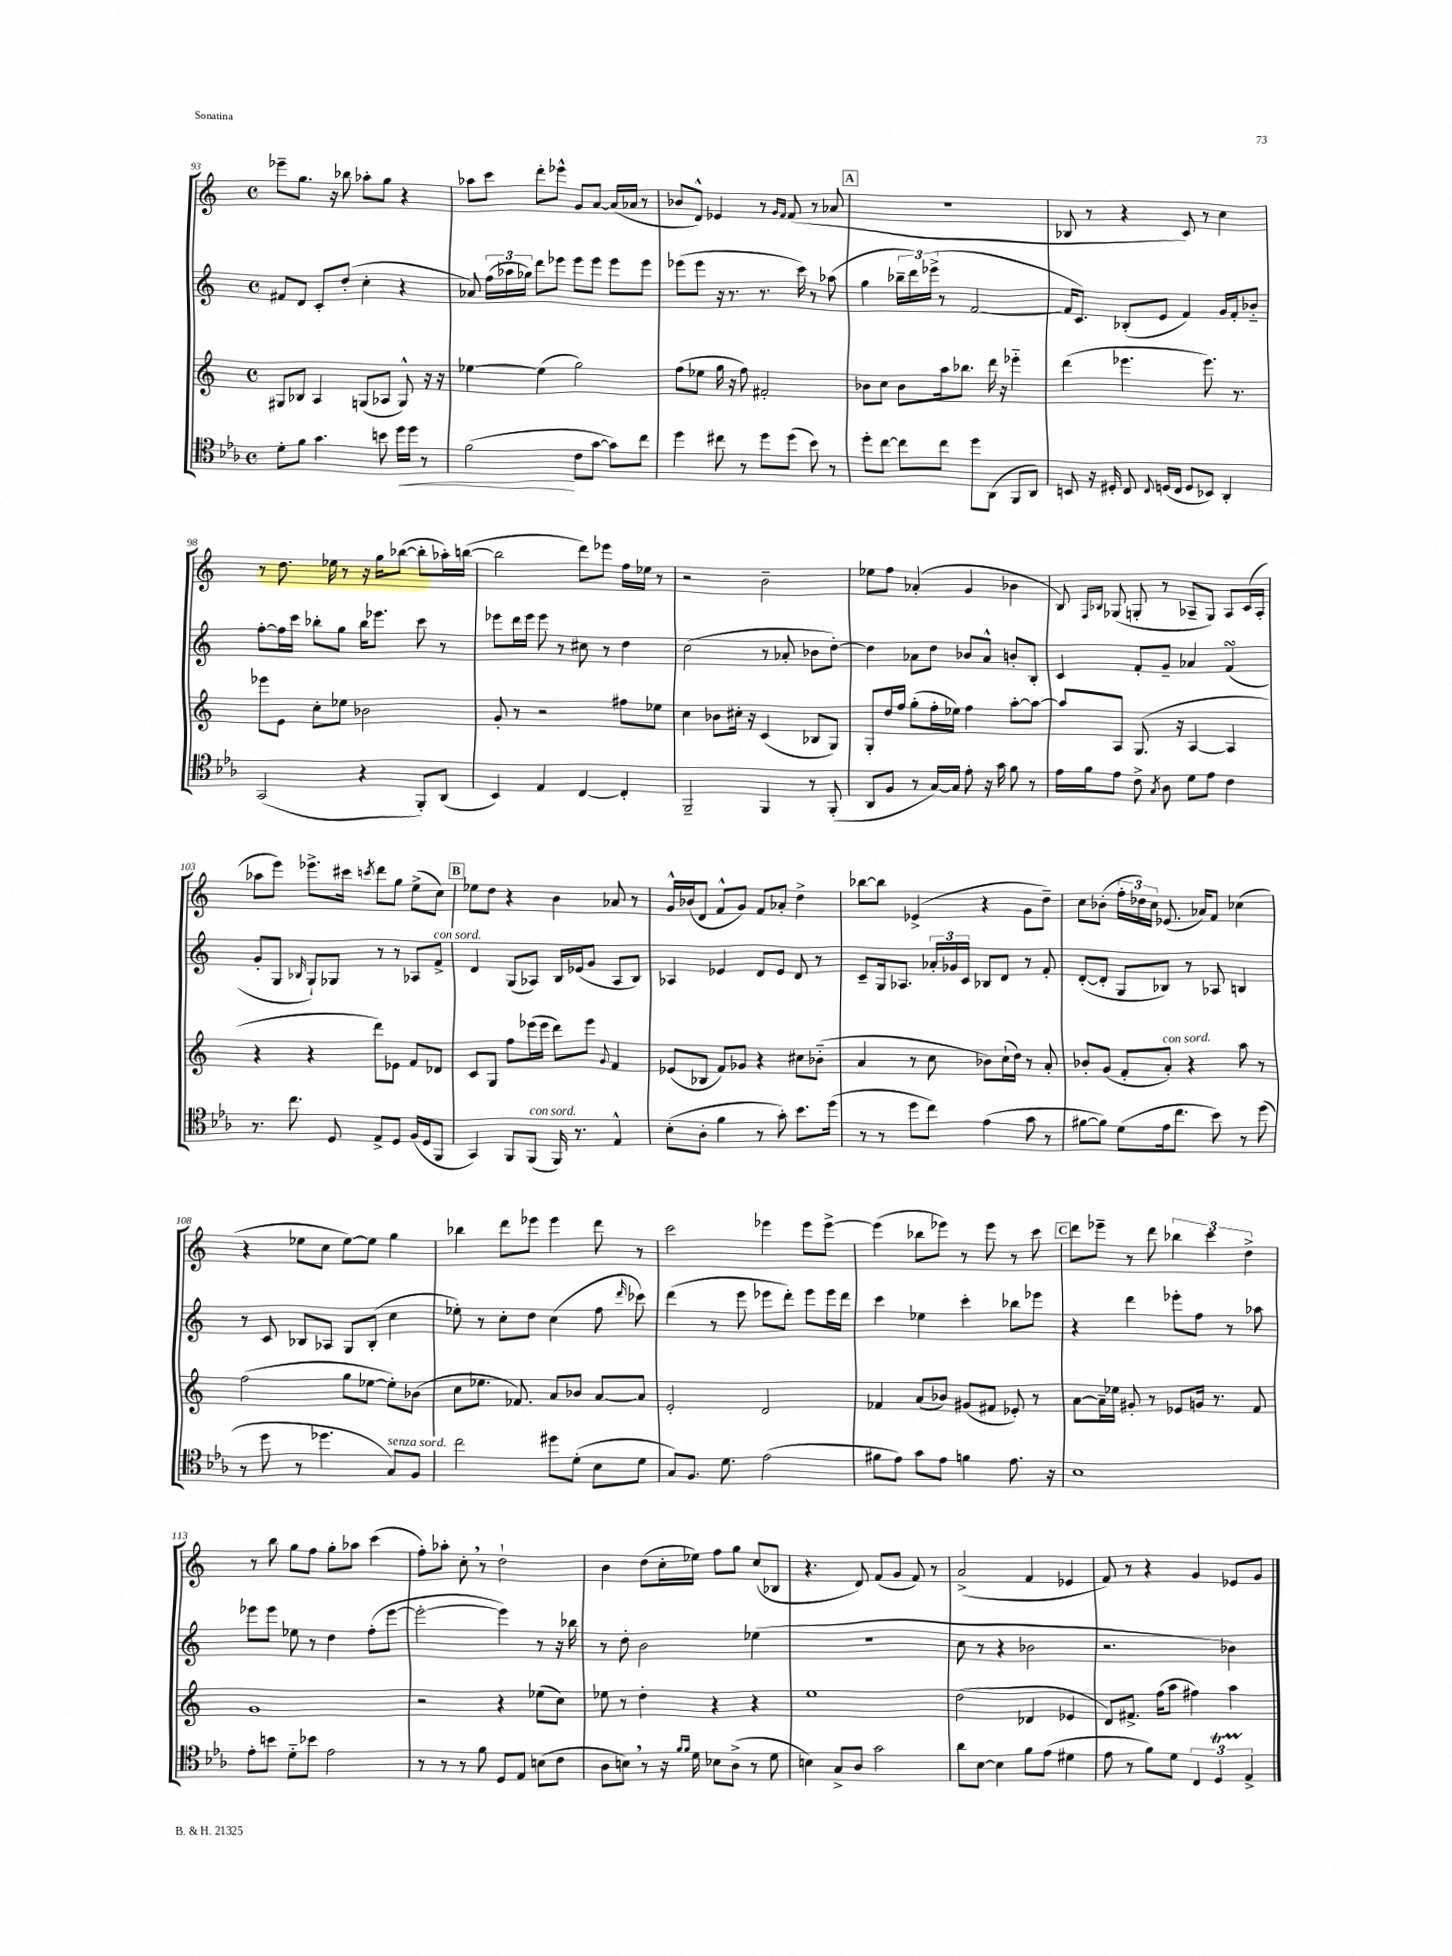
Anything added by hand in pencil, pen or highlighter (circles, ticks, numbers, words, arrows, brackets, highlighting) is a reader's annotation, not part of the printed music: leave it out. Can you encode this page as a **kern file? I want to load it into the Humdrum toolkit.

**kern	**dynam	**kern	**kern	**kern
*part4	*part4	*part3	*part2	*part1
*staff4	*staff4	*staff3	*staff2	*staff1
*clefC4	*	*clefG2	*clefG2	*clefG2
*k[b-e-a-]	*	*k[]	*k[]	*k[]
*M4/4	*	*M4/4	*M4/4	*M4/4
*met(c)	*	*met(c)	*met(c)	*met(c)
=93	=93	=93	=93	=93
8d'\L	.	8G#X/L	8f#X/L	8eee-X~\L
8f\J	.	8B-X/J	8d/J	8.gg\J
4.g\	.	4A/	8c'/L	.
.	.	.	.	16r
.	.	.	(8dd'/J	8bb-X\
.	.	(8Gn/L	4cc'\	8aa-X'\L
8bn\	.	8A-X/J	.	8gg\J
!	!LO:HP:b	!	!	!
16dd\LL	<	8G^^/)	4r	4r
16dd\JJ	.	.	.	.
8r	.	16r	.	.
.	.	16r	.	.
=94	=94	=94	=94	=94
(2f\	.	[4ee-X\	8a-X/)	8aa-X\L
.	.	.	(24ff\LL	8ccc\J
.	.	.	24aa-X\	.
.	.	.	24gg-X\JJ)	.
.	.	(4ee-\]	8ddd\L	8ddd'\L
.	.	.	8eee-X\J	8eee-X^^\J
8c\L	[	2gg\)	8eee-\L	8g/L
[8g\J	.	.	8eee-\J	[8a/J
8g\L])	.	.	8eee-\L	(16a/LL]
.	.	.	.	16a-X/JJ
8cc\J	.	.	8eee-\J	8r
=95	=95	=95	=95	=95
4dd\	.	(8ff\L	(8eee-X\L	8b-X/L
.	.	8ee-X\J	8eee-\J	8d^^/J)
8cc#X\	.	16gg\	16r	4e-X/
.	.	16r	8.r	.
8r	.	8ff\)	.	.
8dd\L	.	2f#X'/	8.r	8r
.	.	.	.	16qqg/LL
.	.	.	.	16qqf/JJ
(8dd\J	.	.	.	(8f/
.	.	.	16ccc\)	.
8b-\)	.	.	8r	8r
8r	.	.	(8aa-X\	8a-X/
!!LO:REH:place=s1:t=A
=96	=96	=96	=96	=96
8dd'\L	.	8b-X\L	4gg\	1r
[8cc\J	.	8cc\J	.	.
8cc\L]	.	8b-\L	24bb-X~\LL	.
.	.	.	24ddd\)	.
.	.	.	(24eee-X^\JJ	.
8cc\J	.	16aa\k	8r	.
.	.	8.bb-X\J	.	.
8dd\L	.	.	[2f/	.
(8AA-\J	.	16ddd\	.	.
.	.	16r	.	.
8FF/L	.	4eee-X\	.	.
8AA-/J)	.	.	.	.
=97	=97	=97	=97	=97
8BBn/	.	(4ddd\	16f/KL]	8B-X/
.	.	.	8.c/J)	.
16r	.	.	.	8r
16D#X'/	.	.	.	.
8C/	.	4.eee-X\	(8B-X'/L	4r
8qqC/	.	.	.	.
(16Dn/LL	.	.	8e/J	.
16C/JJ	.	.	.	.
8D/L	.	.	4f/)	8c/)
8BB-X/J)	.	8.eee-\)	.	8r
4AA-'/	.	.	16g/LL	4cc\
.	.	8.r	16f'/J	.
.	.	.	8b-X/J	.
!!LO:LB:g=z
=98	=98	=98	=98	=98
(2GG/	.	8eee-X\L	[8ff'\L	8r
.	.	8e\J	16ff\L]	8.dd\
.	.	.	16ccc\JJ	.
.	.	8cc'\L	8bb-X'\L	.
.	.	.	.	16ee-X\
.	.	8ee-X\J	8gg\J	8r
4r	.	2b-X\	16bb-\KL	16r
.	.	.	8.eee-X\J	16gg\KL
.	.	.	.	([8bb-X\J
8FF'/L)	.	.	8ccc\	8bb-'\L]
(8AA-/J	.	.	8r	16aa-X'\L)
.	.	.	.	([16bbn\JJ
=99	=99	=99	=99	=99
4BB-/)	.	8g'/	8eee-X\L	2bb\]
.	.	8r	16ddd\L	.
.	.	.	16eee-\JJ	.
4E-/	.	2r	8eee-\	.
.	.	.	8r	.
[4C/	.	.	8cc#X\	8ddd\L)
.	.	.	8r	8eee-X\J
4C'/]	.	8ff#X\L	4dd\	16ff\LL
.	.	.	.	16ee-X\JJ
.	.	8ee-X\J	.	8r
=100	=100	=100	=100	=100
2FF~/	.	4cc\	(2cc\	2r
.	.	8b-X\L	.	.
.	.	16cc#X'\Jk	.	.
.	.	16r	.	.
4FF/	.	(4c/	8r	2b~\
.	.	.	8a-X'/	.
8r	.	8B-X/L	8b-X\L	.
(8FF'/	.	8G/J)	[8dd'\J)	.
=101	=101	=101	=101	=101
8AA-/L	.	8G'/L	4dd\]	8ee-X\L
8F/J	.	16dd/L	.	8ff\J
.	.	16ff/JJ	.	.
8r	.	(8gg'\L	8a-X\L	(4a-X'/
[16G/LL)	.	16ff'\L	8dd\J	.
16G/JJ]	.	16ee-X\JJ)	.	.
8e-'\	.	4ff\	8b-X/L	4g/
16r	.	.	8a-^^/J	.
16g\	.	.	.	.
8f\	.	[8aa'\L	8bn'/L	4b-X\
8r	.	8aa\J_	8B'/J	.
=102	=102	=102	=102	=102
16e-\LL	.	8aa/L]	4c/	8B/)
16f\J	.	.	.	.
.	.	.	.	16qqF/LL
.	.	.	.	16qqB-X/JJ
8e-\J	.	8A/J	.	(8G-X/
8c^\	.	(8.G/	8f'/L	8Gn'/
8qG/	.	.	.	.
8A-\	.	.	8g~/J	8r
.	.	16r	.	.
8d\L	.	[4A/	4a-X/	8A-X~/L
8e-\J	.	.	.	8G/J)
4c\	.	4A/]	(4fsSSs/	8A-/L
.	.	.	.	(16c/L
.	.	.	.	16A-'/JJ
!!LO:LB:g=z
=103	=103	=103	=103	=103
8.r	.	4r	8g'/L	8aa-X\L
.	.	.	8G/J	8eee\J)
8.cc\	.	.	.	.
.	.	.	16qqB-X/	.
.	.	4r	8G`/L)	8.eee-X^\L
8D/	.	.	8G-X/J	.
.	.	.	.	16ccc#X\Jk
.	.	.	.	8qcccn/
8E-^/L	.	8ddd\L)	8r	8ddd\L
8D/J	.	8e-X\J	8r	8gg\J
(16F/LL	.	8f/L	8A-X/L	(8ee^\L
16D/J	.	.	.	.
!	!	!	!LO:TX:a:i:t=con sord.	!
8FF/J	.	8d-X/J	8f^/J	8cc\J)
!!LO:REH:place=s1:t=B
=104	=104	=104	=104	=104
4GG/)	.	8c/L	4d/	8ee-X\L
.	.	8G/J	.	8dd\J
8FF/L	.	8ff\L	(8G/L	4r
!LO:TX:a:i:t=con sord.	!	!	!	!
(8FF/J	.	(16eee-X\L	8A-X/J)	.
.	.	16eee-\JJ	.	.
16FF/)	.	8ddd\L)	16B/LL	4b\
8.r	.	.	(16e-X/J	.
.	.	8eee-\J	8g/J	.
.	.	8qqg/	.	.
4E-^^/	.	4f/	8A-/L	8a-X/
.	.	.	8B/J)	8r
=105	=105	=105	=105	=105
(8B-'\L	.	(8e-X/L	4A-X/	16g^^/LL
.	.	.	.	(16b-X/J
8A-'\J	.	8B-X/J	.	8d/J
4f\	.	8f/L)	4e-X/	8f^^/L
.	.	8g-X/J	.	8g/J)
8r	.	4r	8d/L	8f/L
8g'\)	.	.	8e-/J	8a-X'/J
8.b-\L	.	8cc#X\L	8d/	4dd^\
.	.	(8b-X\J	8r	.
(16dd\Jk	.	.	.	.
=106	=106	=106	=106	=106
8r	.	4a/	8c~/L	[8bb-X\L
8r	.	.	16G/k	8bb-\J]
.	.	.	8.A-X/J	.
8dd\L	.	8r	.	(4e-X^/
8cc\J)	.	8cc\	24a-X'/LL	.
.	.	.	24g-X/	.
.	.	.	24c/JJ	.
(4e-\	.	8b-X\L)	8B-X/L	4r
.	.	(16cc`\L	8d/J	.
.	.	16dd\JJ)	.	.
8g\	.	8r	8r	8g\L
8r	.	8a'/	8f'/	8dd~\J)
=107	=107	=107	=107	=107
[8f#X\L	.	8b-X'/L	([8d'/L	8cc\L
8f#\J])	.	(8g/J	8d'/J]	(8b-X'\J
(8d\L	.	8f'/L	8G/L	24ff'\LL
.	.	.	.	24dd-X\)
.	.	.	.	24cc\JJ
!	!	!LO:TX:a:i:t=con sord.	!	!
16e-\k	.	8a'/J)	8B-X/J)	(8.e-X/
8.cc\J	.	.	.	.
.	.	4r	8r	.
.	.	.	.	16a-X/KL)
8b-\)	.	.	8A-X/	8f/J
8r	.	8aa\	4Bn/	(4cc-X\
(8dd\	.	8r	.	.
!!LO:LB:g=z
=108	=108	=108	=108	=108
8r	.	(2ff\	8r	4r
8dd\	.	.	8c/	.
8r	.	.	8B-X/L	8ee-X\L
4.dd-X\	.	.	8A-X/J	8cc\J
.	.	8gg\L	8G/L	[8ee-\L)
.	.	[8ee-X\J	(8B-'/J	8ee-\J]
!LO:TX:a:i:t=senza sord.	!	!	!	!
8G/L)	.	8ee-'\L])	4cc\	4gg\
8F/J	.	(8b-X\J	.	.
=109	=109	=109	=109	=109
2cc\	.	8cc\L	8ee-X'\)	4bb-X\
.	.	8.ee-X\J	8r	.
.	.	.	8cc'\L	8ddd\L
.	.	8.f-X/)	.	.
.	.	.	8dd\J	8eee-X\J
8dd#X\L	.	8a/L	(4cc\	4eee-\
(8d'\J	.	8b-X/J	.	.
8B-\L	.	[8a/L	8ff\	8ddd\
.	.	.	16qqddd/	.
8d\J	.	8a/J]	8ccc-X\)	8r
=110	=110	=110	=110	=110
8G/L)	.	2e'/	(4ddd\	2ccc\
8.F/J	.	.	.	.
.	.	.	8r	.
8.d\	.	.	.	.
.	.	.	8eee\	.
(2e-\	.	2d/	8eee-X\L	4eee-X\
.	.	.	8ddd'\J)	.
.	.	.	8eee-\L	8eee-\L
.	.	.	16eee-\L	[8eee-^\J
.	.	.	16ddd\JJ	.
=111	=111	=111	=111	=111
8f#X\L	.	4f-X/	4ccc\	(4eee-\]
8e-\J)	.	.	.	.
8g\L	.	(8a/L	4ee-X\	8bb-X\L
8e-\J	.	8b-X/J)	.	8eee-X\J)
4fn\	.	(8g#X/L	4ccc'\	8r
.	.	8f#X/J	.	8eee-\
8.e-\	.	8e-X'/)	8bb-X\L	8r
.	.	8r	8eee-X\J	8ccc\
16r	.	.	.	.
!!LO:REH:place=s1:t=C
=112	=112	=112	=112	=112
1B-	.	[8a\L	4r	8ddd\L
.	.	16a~\L]	.	8eee-X~\J
.	.	16ee-X\JJ	.	.
.	.	8g#X'/	4ddd\	8r
.	.	8r	.	8ddd\
.	.	8e-X/L	8eee-X'\L	6bb-X\
.	.	16gn/Jk	8ff\J	.
.	.	.	.	6ccc\
.	.	8.r	.	.
.	.	.	8r	.
.	.	.	.	6dd^\
.	.	8f/	8aa-X\	.
!!LO:LB:g=z
=113	=113	=113	=113	=113
8e-'\L	.	1g	8eee-X\L	8r
8bn\J	.	.	8eee-\J	8bb\
8d\L	.	.	8ee-X\	8gg\L
8b-X\J	.	.	8r	8ff\J
2e-\	.	.	4dd\	8gg'\L
.	.	.	.	8aa-X\J
.	.	.	(8ff'\L	(4ccc\
.	.	.	[8eee-\J	.
=114	=114	=114	=114	=114
8r	.	2r	2eee-'\_	8ff'\L)
8r	.	.	.	8aa-X'\J
8r	.	.	.	8cc',\
8f\	.	.	.	8r
8D/L	.	4r	4eee-\])	2dd`\
8E-/J	.	.	.	.
(8Bn\L	.	(8ee-X\L	8r	.
8c\J	.	8cc\J)	16r	.
.	.	.	16bb-X\	.
=115	=115	=115	=115	=115
8A-\L	.	8ee-X\	8r	4b\
8Bn,\J)	.	8r	8dd'\	.
8r	.	4dd'\	2b\	(8dd\L
16r	.	.	.	16cc'\L
16qqf/LL	.	.	.	.
16qqf/JJ	.	.	.	.
16d\	.	.	.	16ee-X\JJ)
8B-X\L	.	4r	.	8ff\L
(8A-^\J	.	.	.	8gg\J
8r	.	4r	(4ee-X\	(8cc/L
8d\	.	.	.	8B-X/J
=116	=116	=116	=116	=116
4Bn\)	.	1ee	1r	4.r
8G^/L	.	.	.	.
8A-/J	.	.	.	8d/)
2g\	.	.	.	(8f/L
.	.	.	.	8g/J
.	.	.	.	8f/)
.	.	.	.	8r
=117	=117	=117	=117	=117
8a-\L	.	(2dd\	8cc\	(2a^/
[8B-\J	.	.	8r	.
4B-\]	.	.	4r	.
8f\L	.	4d-X/	2b-X\	4f/
(8e-\J	.	.	.	.
4d#X\	.	4e-X/	.	4e-X/
=118	=118	=118	=118	=118
8e-\	.	8d/L)	2.r	8f/)
8r	.	8.f#X^/J	.	8r
8f\L)	.	.	.	4r
.	.	(16ff\KL	.	.
8d\J	.	8aa\J	.	.
6C/	.	4ff#X\)	.	4g/
6Dt/	.	.	.	.
.	.	4aa\	4b-X\)	8e-X/L
6E-^/	.	.	.	.
.	.	.	.	8g/J
==	==	==	==	==
*-	*-	*-	*-	*-
